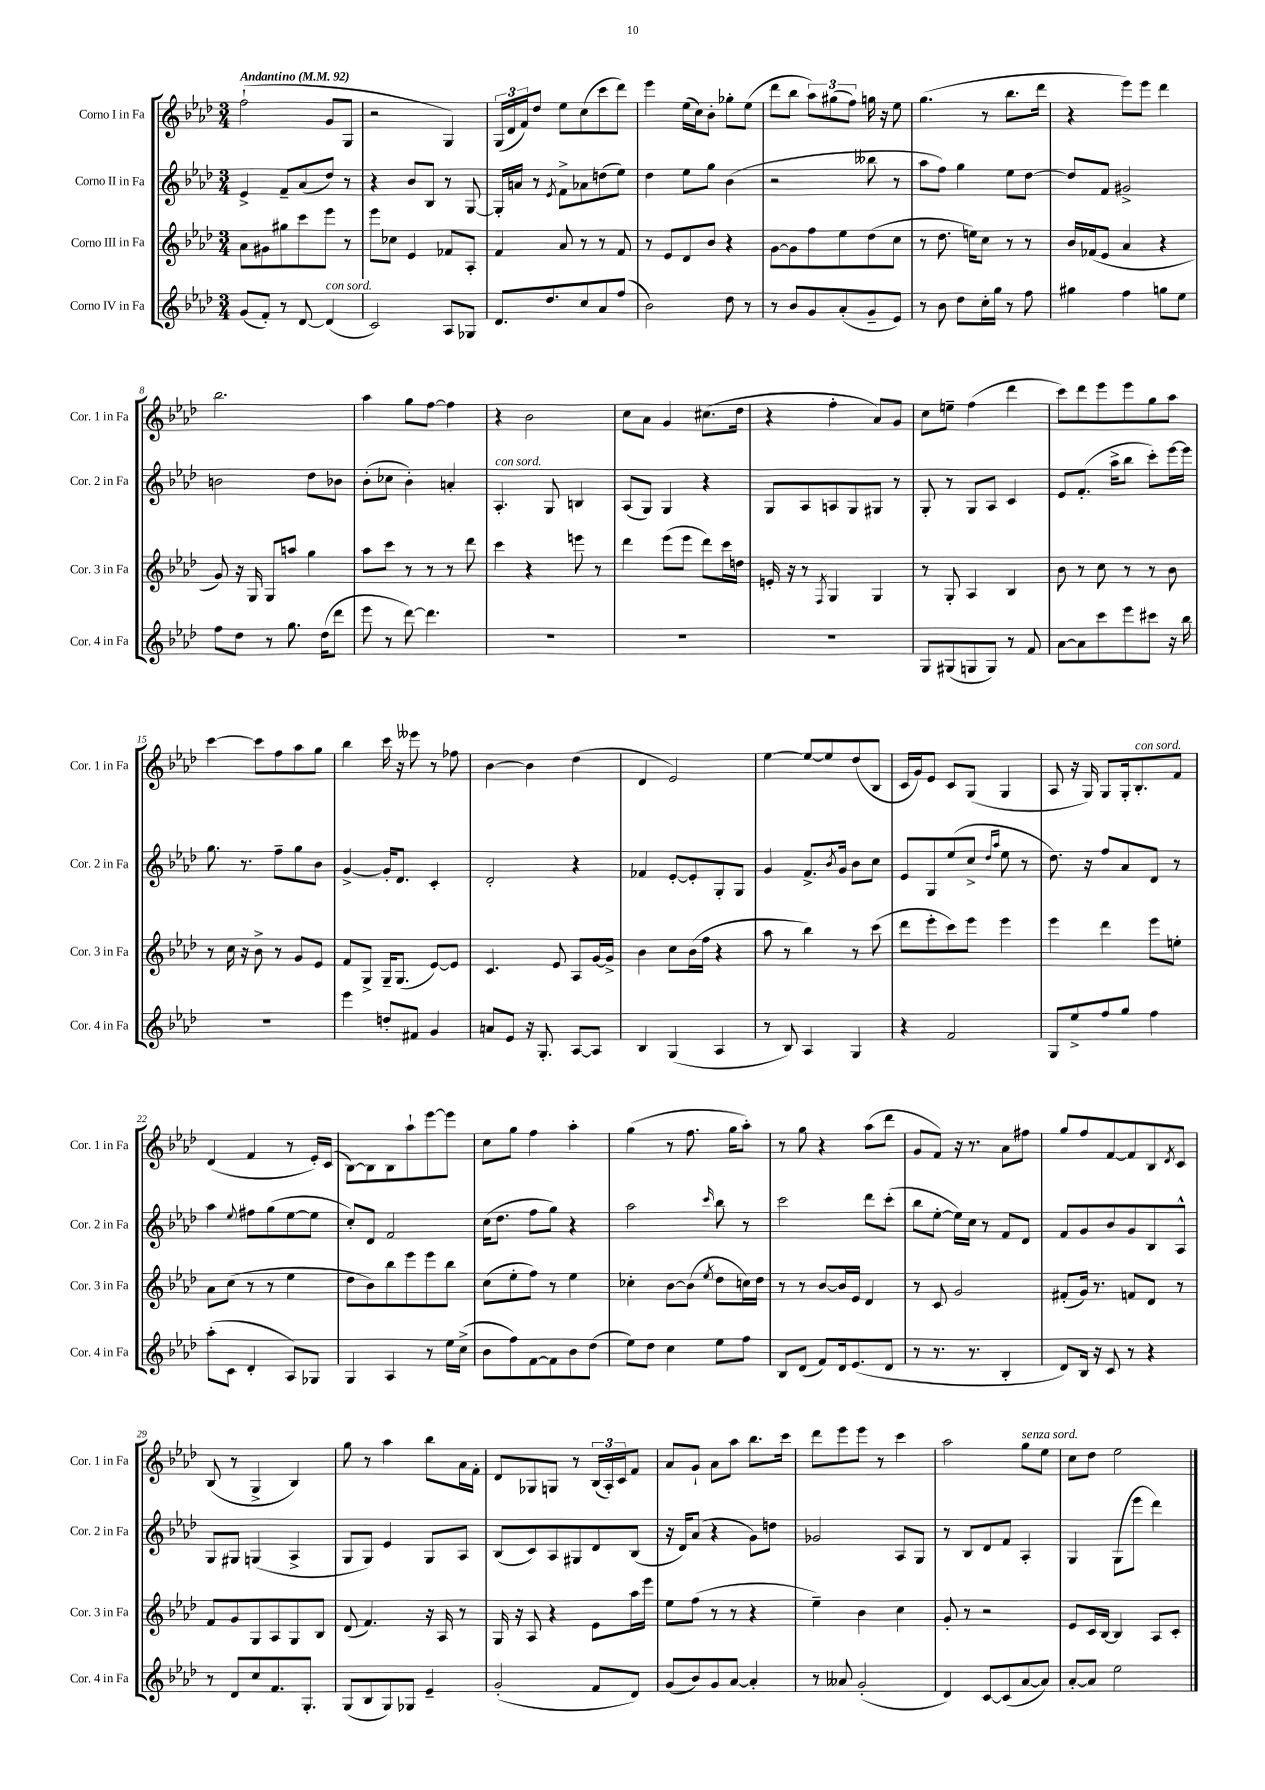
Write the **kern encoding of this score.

**kern	**kern	**kern	**kern
*part4	*part3	*part2	*part1
*staff4	*staff3	*staff2	*staff1
*I"Corno IV in Fa	*I"Corno III in Fa	*I"Corno II in Fa	*I"Corno I in Fa
*I'Cor. 4 in Fa	*I'Cor. 3 in Fa	*I'Cor. 2 in Fa	*I'Cor. 1 in Fa
*clefG2	*clefG2	*clefG2	*clefG2
*k[b-e-a-d-]	*k[b-e-a-d-]	*k[b-e-a-d-]	*k[b-e-a-d-]
*M3/4	*M3/4	*M3/4	*M3/4
*MM92	*MM92	*MM92	*MM92
=1	=1	=1	=1
!	!	!	!LO:TX:a:B:t=Andantino
(8g/L	8a-\L	4e-^/	(2ff`\
8f'/J)	8g#X\	.	.
8r	8gg#X\	8f~/L	.
[8d-/	8ccc\	(8a-/	.
!LO:TX:a:i:t=con sord.	!	!	!
(4d-/]	8eee-\J	8dd-/J)	8g/L
.	8r	8r	8G/J
=2	=2	=2	=2
2c/)	8eee-\L	4r	2r
.	8cc-X\J	.	.
.	4e-/	8b-/L	.
.	.	8B-/J	.
8A-/L	8f-X/L	8r	4G/)
8G-X/J	8A-'/J	[8G/	.
=3	=3	=3	=3
8.d-/L	4f/	16G'/LL]	(24G/LL
.	.	.	24d-/
.	.	16an/JJ	.
.	.	.	24f/J)
.	.	8r	8dd-/J
8.dd-/	.	.	.
.	.	8qe-/	.
.	8a-/	8f^\L	8ee-\L
8cc/	8r	8a-X\	(8cc\
8a-/	8r	(8ddn\	8ccc\
(8ff/J	8f/	8ee-\J)	8ddd-\J)
=4	=4	=4	=4
2b-\)	8r	4dd-\	4eee-\
.	8e-/L	.	.
.	8d-/	8ee-\L	(16ee-\LL
.	.	.	16cc\J)
.	8b-/J	8gg\J	8b-'\J
8dd-\	4r	(4b-\	8gg-X'\L
8r	.	.	(8ee-\J
=5	=5	=5	=5
8r	[8g\L	2r	8ddd-\L
8b-/L	8g\]	.	8bb-\J
8g/	8ff\	.	12aa-\L)
.	.	.	(12gg#X\
(8a-'/	8ee-\	.	.
.	.	.	12ff\J)
8g~/	(8dd-\	8bb--X\	16ggn\
.	.	.	16r
8e-/J)	8cc\J	8r	8ee-\
=6	=6	=6	=6
8r	8r	8aa-\L	(4.gg\
8b-\	8.dd-\	8ff\J)	.
8dd-\L	.	4gg\	.
.	16een\KL)	.	.
16cc'\L	8cc\J	.	8r
16gg\JJ	.	.	.
8r	8r	8ee-\L	8.bb-\L
8ff\	8r	[8dd-\J	.
.	.	.	16ddd-\Jk
=7	=7	=7	=7
4gg#X\	16b-/LL	8dd-/L]	4r
.	(16f-X/J	.	.
.	8e-/J	8f/J	.
4ff\	4a-/	2g#X^/	8eee-\L)
.	.	.	8eee-\J
8ggn\L	4r	.	4ddd-\
8ee-\J	.	.	.
!!LO:LB:g=z
=8	=8	=8	=8
8ff\L	8g/)	2bn\	2.bb-\
8dd-\J	16r	.	.
.	16G/	.	.
8r	8G/L	.	.
8.gg\	8aan/J	.	.
.	4gg\	8dd-\L	.
(16dd-\KL	.	.	.
8ddd-\J	.	8b-X\J	.
=9	=9	=9	=9
8eee-\	8aa-\L	(8b-'\L	4aa-\
8r	8ccc\J	8cc-X\J	.
[8ddd-\)	8r	4b-'\)	8gg\L
4.ddd-\]	8r	.	[8ff\J
.	8r	4an'/	4ff\]
.	8ddd-\	.	.
=10	=10	=10	=10
!	!	!LO:TX:a:i:t=con sord.	!
2.r	4ccc\	4.A-'/	4r
.	4r	.	2b-\
.	.	8G/	.
.	8eeen\	4Bn/	.
.	8r	.	.
=11	=11	=11	=11
2.r	4ddd-\	(8A-/L	8cc\L
.	.	8G/J)	8a-\J
.	(8eee-\L	4G/	4g/
.	8eee-\J	.	.
.	8ddd-\L)	4r	(8.cc#X\L
.	16ccc\L	.	.
.	16ddn\JJ	.	16dd-\Jk
=12	=12	=12	=12
2.r	16en'/	8G/L	4r
.	16r	.	.
.	8r	8A-/	.
.	8qF/	.	.
.	4G/	8An/	4ff'\
.	.	8G/	.
.	4G/	8G#X/J	8a-/L)
.	.	8r	8g/J
=13	=13	=13	=13
8G/L	8r	8G'/	8cc\L
(8G#X/	8G'/	8r	8een~\J
8Gn/	4A-/	8G/L	(4ff\
8G/J)	.	8A-/J	.
8r	4B-/	4c/	4ddd-\
8f/	.	.	.
=14	=14	=14	=14
[8a-\L	8b-\	8e-/L	8ccc\L)
8a-\]	8r	(8.f'/J	8ddd-\
8ccc\	8cc\	.	8eee-\
.	.	16aa-^\KL	.
8eee-\	8r	8bb-\J	8eee-\
8ccc#X\J	8r	8ccc'\L)	8gg\
16r	8b-\	[16eee-\L	8aa-\J
16bb-\	.	16eee-\JJ]	.
!!LO:LB:g=z
=15	=15	=15	=15
2.r	8r	8.gg\	[4ccc\
.	16cc\	.	.
.	16r	8.r	.
.	8b-^\	.	8ccc\L]
.	8r	8ff~\L	8ff\
.	8g/L	8gg\	8aa-\
.	8e-/J	8b-\J	8gg\J
=16	=16	=16	=16
4eee-\	8f/L	[4g^/	4bb-\
.	8G^/J	.	.
8ddn'/L	16G~/KL	16g'/KL]	16ccc\
.	(8.G/J	8.d-/J	16r
8f#X/J	.	.	8eee--X\
4g/	[8e-/L)	4c'/	8r
.	8e-/J]	.	8ff-X\
=17	=17	=17	=17
8an/L	4.c/	2d-'/	[4b-\
8e-/J	.	.	.
16r	.	.	4b-\]
8.G'/	.	.	.
.	8e-/	.	.
[8A-/L	8A-/L	4r	(4dd-\
8A-/J]	[16g/L	.	.
.	16g^/JJ]	.	.
=18	=18	=18	=18
4B-/	4b-\	4f-X/	4d-/
(4G/	8cc\L	[8e-'/L	2e-/)
.	(16b-\L	8e-'/]	.
.	16ff\JJ	.	.
4A-/	4r	8G'/	.
.	.	8G/J	.
=19	=19	=19	=19
8r	8aa-\	4g/	[4ee-\
8B-/)	8r	.	.
4A-/	4bb-\)	8.f^/L	8ee-/L_
.	.	.	8ee-/]
.	.	8qb-/	.
.	.	16g/Jk	.
4G/	8r	8b-\L	(8dd-/
.	(8ccc\	8cc\J	8B-/J
=20	=20	=20	=20
4r	8ddd-\L	8e-/L	16c/LL
.	.	.	16g/J)
.	8eee-'\	8G/	8e-/J
2f/	8ccc\)	(8ee-/	8c/L
.	8eee-\J	8cc^/J	(8G/J
.	.	16qqdd-/LL	.
.	.	16qqaa-/JJ	.
.	4eee-\	8ee-\	4G/
.	.	8r	.
=21	=21	=21	=21
8G/L	4eee-\	8.dd-\)	8A-/
8ee-^/	.	.	16r
.	.	16r	16G/)
8ff/	4ddd-\	8ff/L	8G/L
8gg/J	.	8a-/	16G'/k
!	!	!	!LO:TX:a:i:t=con sord.
.	.	.	8.B-'/
4ff\	8eee-\L	8d-/J	.
.	8een'\J	8r	8f/J
!!LO:LB:g=z
=22	=22	=22	=22
(8aa-'\L	8a-\L	4aa-\	(4d-/
8c\J	(8cc\J	.	.
.	.	8qqee-/	.
4d-'/	8r	8ff#X\L	4f/
.	8r	(8gg\	.
8A-/L)	4ee-\	[8ee-\	8r
8G-X/J	.	8ee-\J]	16e-'/LL)
.	.	.	(16c/JJ
=23	=23	=23	=23
4G/	8dd-\L	8cc'/L)	[8B-\L)
.	8b-\)	8d-/J	8B-\]
4A-/	8bb-\	2f/	8B-\
.	8eee-\	.	8aa-`\
8r	8eee-\	.	[8eee-\
16ee-\LL	8bb-\J	.	8eee-\J]
(16cc^\JJ	.	.	.
=24	=24	=24	=24
8b-\L	(8cc\L	(16cc\KL	8cc\L
.	.	8.dd-\J	.
8ff\)	8ee-'\	.	8gg\J
[8f\	8ff\J)	8ff\L	4ff\
8f\]	8r	8gg\J)	.
8b-\	4ee-\	4r	4aa-'\
(8dd-\J	.	.	.
=25	=25	=25	=25
8ee-\L)	4cc-X'\	2aa-\	(4gg\
8dd-\J	.	.	.
4cc\	[8b-\L	.	8r
.	(8b-\J]	.	8.ff\
.	8qee-/	16qqccc/	.
8ee-\L	8dd-\L	8bb-\	.
.	.	.	16gg\KL
8ff\J	16ccn\L)	8r	8aa-'\J)
.	16dd-\JJ	.	.
=26	=26	=26	=26
8B-/L	8r	2ccc\	8r
(8d-/J	8r	.	8gg\
8f/L)	[8b-/L	.	4r
16d-/k	16b-/L]	.	.
(8.e-/	16e-/JJ	.	.
.	4d-/	8ddd-\L	(8aa-\L
8d-/J	.	(8ccc'\J	8ddd-\J
=27	=27	=27	=27
8r	8r	8bb-\L	8g/L
8.r	8c/	[8ee-'\J	8f/J)
.	2g/	16ee-\LL])	16r
8.r	.	16cc\JJ	8.r
.	.	8r	.
4B-'/	.	8f/L	8a-\L
.	.	8d-/J	8ff#X\J
=28	=28	=28	=28
8d-/L)	(8f#X'/L	8f/L	8gg/L
16B-/Jk	16g/Jk)	8g/	8ff/
16r	8.r	.	.
8c/	.	8b-/	[8f/
8r	8fn/L	8g/	8f/]
4r	8d-/J	8B-/	8B-/
.	.	.	8qd-/
.	8r	8A-^^/J	8c/J
!!LO:LB:g=z
=29	=29	=29	=29
8r	8f/L	8G/L	(8B-/
8d-/L	8g/	8G#X/J	8r
8cc/	8G/	(4Gn/	4G^/
8.f/	8A-/	.	.
.	8G/	4A-^/	4B-/)
8.G'/J	.	.	.
.	8B-/J	.	.
=30	=30	=30	=30
(8G/L	(8d-/	8G/L	8gg\
8B-/	4.f/)	8G/J)	8r
8G/)	.	4e-/	4aa-\
8G-X/J	.	.	.
4e-~/	16r	8G/L	8bb-\L
.	16A-/	.	.
.	8r	8A-/J	16a-\L
.	.	.	16f'\JJ
=31	=31	=31	=31
(2g'/	16G/	(8B-/L	8d-/L
.	16r	.	.
.	8A-/	8c/)	8G-X/
.	4r	8A-/	8Gn/J
.	.	8G#X/	8r
8f/L	8e-\L	8d-/	(24B-/LL
.	.	.	24A-'/)
.	.	.	24c/J
8d-/J)	16aa-\L	(8B-/J	8f/J
.	16eee-\JJ	.	.
=32	=32	=32	=32
(8g/L	8ee-\L	16r	8a-/L
.	.	16d-/KL)	.
8b-/)	(8ff\J	(8a-/J	8g`/J
8g/	8r	4r	8a-\L
[8a-/J	8r	.	8aa-\J
4a-'/]	4r	8g\L)	8.bb-\L
.	.	8ddn\J	.
.	.	.	16ccc\Jk
=33	=33	=33	=33
8r	4ee-~\)	2g-X/	8ddd-\L
8a--X/	.	.	8eee-\
(2g'/	4b-\	.	8eee-\J
.	.	.	8r
.	4cc\	8A-/L	4ccc\
.	.	8G/J	.
=34	=34	=34	=34
4d-/)	8g'/	8r	2aa-\
.	8r	8B-/L	.
[8c/L	2r	8d-/	.
(8c/]	.	8f/J	.
!	!	!	!LO:TX:a:i:t=senza sord.
[8a-/	.	4A-'/	8gg\L
8a-/J])	.	.	8ee-\J
=35	=35	=35	=35
[8a-'/L	8e-/L	4G/	8cc\L
8a-/J]	16c/L	.	8dd-\J
.	[16B-/JJ	.	.
2ee-\	4B-/]	(8G\L	2ee-\
.	.	8eee-\J	.
.	8A-/L	4ddd-\)	.
.	8c'/J	.	.
==	==	==	==
*-	*-	*-	*-
